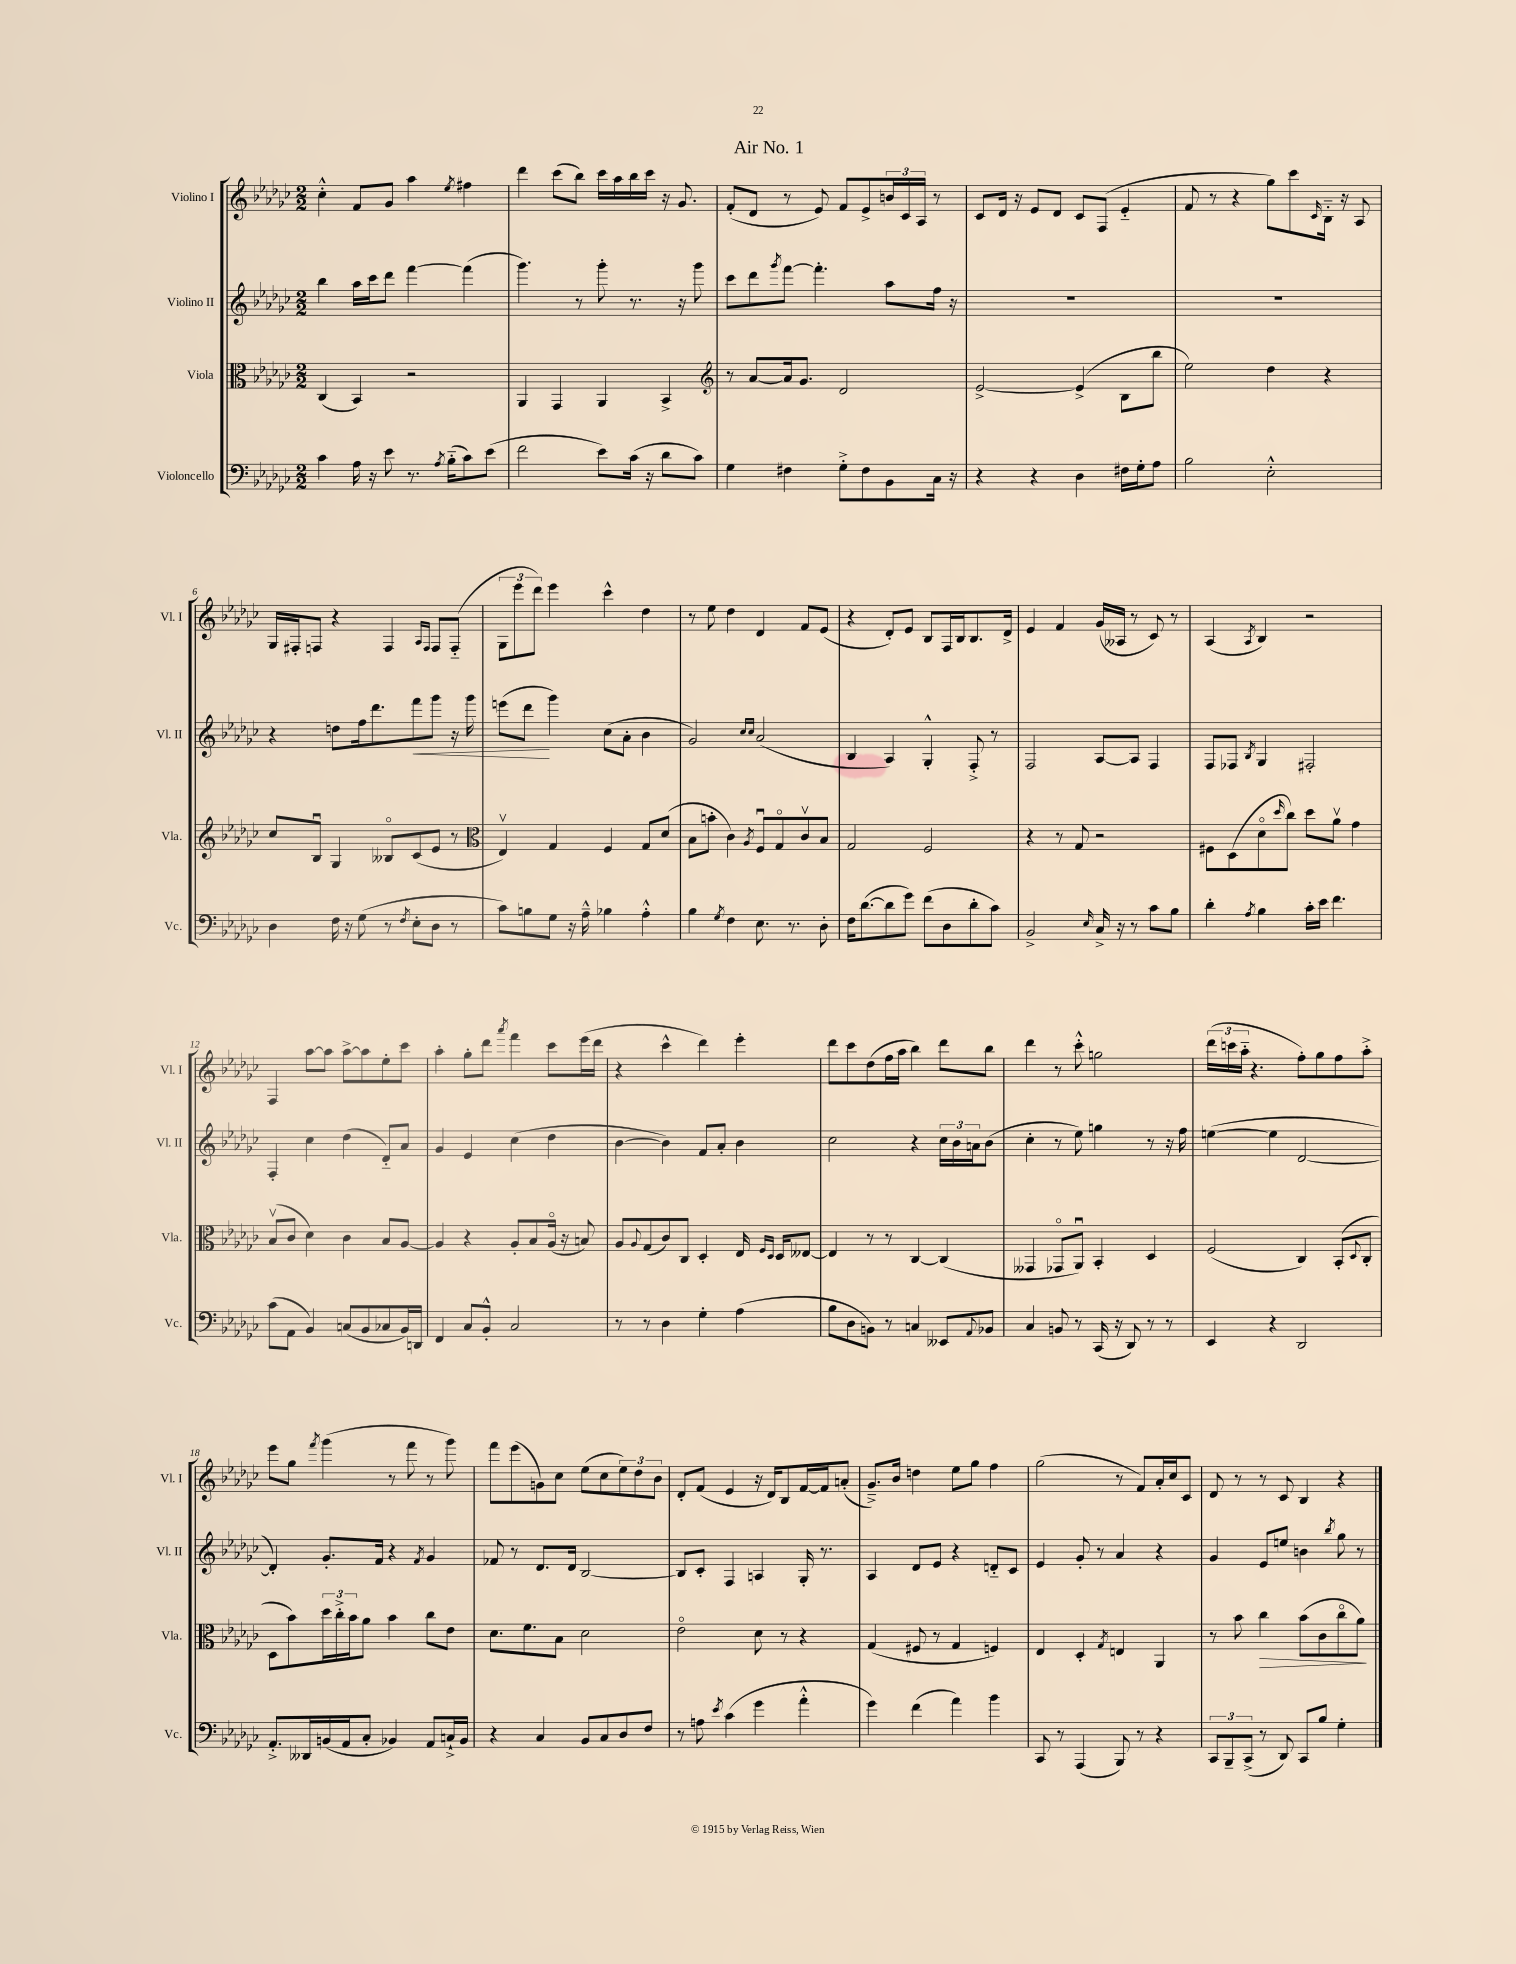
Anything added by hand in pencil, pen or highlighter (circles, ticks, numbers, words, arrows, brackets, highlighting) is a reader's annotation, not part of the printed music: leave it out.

**kern	**kern	**kern	**kern
*staff4	*staff3	*staff2	*staff1
*clefF4	*clefC3	*clefG2	*clefG2
*k[b-e-a-d-g-c-]	*k[b-e-a-d-g-c-]	*k[b-e-a-d-g-c-]	*k[b-e-a-d-g-c-]
*M2/2	*M2/2	*M2/2	*M2/2
4c-	(4C-	4bb-	4cc-'^^
16A-	4BB-)	16aa-	8f
16r	.	16ccc-	.
8e-	.	8ddd-	8g-
8.r	2r	[4fff	4aa-
8qA-	.	.	.
(16B-'~	.	.	.
.	.	.	8qee-
8c-)	.	(4fff]	4ff#
(8e-	.	.	.
=	=	=	=
2f	4AA-	4.ggg-)	4ddd-
.	4GG-	.	(8ccc-
.	.	8r	8bb-)
8e-)	4AA-	8ggg-'	16ccc-
.	.	.	16aa-
(16c-	.	8.r	16bb-
16r	.	.	16ccc-
8d-	4BB-^	.	16r
.	.	16r	8.g-
8c-)	.	8ggg-	.
=	=	=	=
*	*clefG2	*	*
4G-	8r	8ccc-	(8f'
.	[8a-	8ddd-	8d-
.	.	8qggg-	.
4F#	16a-]	[8fff	8r
.	8.g-	.	.
.	.	4.fff']	8e-)
8G-'^	2d-	.	8f
8F#	.	.	8e-^
8BB-	.	8aa-	24b
.	.	.	24c-
.	.	.	24A-
16C-	.	16ff	8r
16r	.	16r	.
=	=	=	=
4r	[2e-^	1r	8c-
.	.	.	16d-
.	.	.	16r
4r	.	.	8e-
.	.	.	8d-
4D-	(4e-^]	.	8c-
.	.	.	(8F
16F#	8B-	.	4e-'~
16G-'	.	.	.
8A-	8bb-	.	.
=	=	=	=
2B-	2ee-)	1r	8f
.	.	.	8r
.	.	.	4r
2E-'^^	4dd-	.	8gg-)
.	.	.	8ccc-
.	.	.	16qqc-
.	4r	.	16B-'~
.	.	.	16r
.	.	.	8A-
=	=	=	=
4D-	8cc-	4r	16G-
.	.	.	16F#'
.	8B-u	.	8F
16F	4G-	8dd	4r
16r	.	.	.
(8G-	.	16ff	.
.	.	8.ddd-	.
8r	8B--o	.	4F
8qF	.	.	.
8E-'	(8c-	8fff	.
.	.	.	16qqA-
.	.	.	16qqF
8D-	8e-	8ggg-	8F
8r	8r	16r	(8F'~
.	.	16ggg-	.
=	=	=	=
*	*clefC3	*	*
8c-)	4E-v)	(8eee	12G-
.	.	.	12eee-
8B	.	8ddd-	.
.	.	.	12ddd-)
8G-	4G-	4ggg-)	4eee-
16r	.	.	.
16A-~^^	.	.	.
4B-	4F	(8cc-	4ccc-^^
.	.	8a-'	.
4A-'^^	8G-	4b-	4dd-
.	(8d-	.	.
=	=	=	=
4B-	8B-	2g-)	8r
.	8b'	.	8ee-
8qG-	.	.	.
4F	4c-)	.	4dd-
.	.	16qqcc-	.
.	8qA-	16qqcc-	.
8.E-	8Fu	(2a-	4d-
.	8G-o	.	.
8.r	.	.	.
.	8c-v	.	8f
8D-'	8B-	.	(8e-
=	=	=	=
16F	2G-	4B-	4r
([8.d-	.	.	.
8d-]	.	4A-)	8d-')
8g-)	.	.	8e-
(8f	2F	4G-'^^	8B-
8D-	.	.	16F
.	.	.	16B-
8d-'	.	8F'^	8.B-
8c-)	.	8r	.
.	.	.	16d-^
=	=	=	=
2BB-^	4r	2F	4e-
.	8r	.	4f
.	8G-	.	.
16qqE-	.	.	.
16C-^	2r	[8A-	(16g-
16r	.	.	16A--
8r	.	8A-]	8r
8c-	.	4F	8c-)
8B-	.	.	8r
=	=	=	=
4d-'	8F#	8F	(4A-
.	(8D-	8F-	.
8qA-	.	8qB-	8qA-
4B-	8d-o	4G-	4B-)
.	16qqdd-	.	.
.	8cc-)	.	.
16c-'	8dd-	2F#'	2r
16e-	.	.	.
4.f	8a-v	.	.
.	4g-	.	.
=	=	=	=
(8c-	(8B-v	4F'	4F
8AA-	8c-	.	.
4BB-)	4d-)	4cc-	[8aa-
.	.	.	8aa-]
(8C	4c-	(4dd-	[8aa-^
8BB-	.	.	8aa-]
8C-	8B-	8d-'~)	8ee-'
16BB-)	[8A-	8a-	8ccc-
16DD	.	.	.
=	=	=	=
4FF	4A-]	4g-	4aa-'
8C-	4r	4e-	8gg-'
8BB-'^^	.	.	8ddd-
.	.	.	8qaaa-
2C-	8A-'	(4cc-	4fff
.	8B-	.	.
.	(16A-o	4dd-	8ccc-
.	16r	.	.
.	8B)	.	(16eee-
.	.	.	16ddd-
=	=	=	=
8r	8A-	[4b-	4r
.	8qqA-	.	.
8r	(8G-	.	.
4D-	8c-)	4b-])	4ccc-^^
.	8C-	.	.
4G-'	4D-'	8f	4ddd-)
.	.	8a-'	.
(4A-	16E-	4b-	4eee-'
.	16qqF	.	.
.	16qqD-	.	.
.	16D-	.	.
.	[8E--	.	.
=	=	=	=
8B-	4E--]	2cc-	8ddd-
8D-	.	.	8ccc-
8BB)	8r	.	(8dd-
8r	8r	.	16ff
.	.	.	16aa-
4C	[4C-	4r	4bb-)
8EE--	(4C-]	24cc-	8ddd-
.	.	24b-	.
.	.	24a	.
8qqAA-	.	.	.
8BB-	.	(8b-	8bb-
=	=	=	=
4C-	4GG--	4cc-'	4ddd-
8BB	8GG-o	8r	8r
8r	8AA-u)	8ee-)	8ccc-'^^
(16CC-	4BB-'	4gg	2gg
16r	.	.	.
8DD-)	.	.	.
8r	4D-	8r	.
8r	.	16r	.
.	.	16ff	.
=	=	=	=
4EE-	(2F	([4ee	(24ddd-
.	.	.	24ccc
.	.	.	24aa-'~
.	.	.	4.r
4r	.	4ee]	.
2DD-	4C-)	[2d-	8ff')
.	.	.	8gg-
.	(8BB-'	.	8ff
.	8qqD-	.	.
.	8C-'	.	8aa-'^
=	=	=	=
8.AA-'^	8D-	4d-'])	8eee-
.	8b-)	.	8gg-
16DD--	.	.	.
.	.	.	8qfff
(16BB	24dd-	8.g-'	(4ggg-
.	24cc-'^	.	.
16AA-	.	.	.
.	24b-	.	.
8C-'	8a-	.	.
.	.	16f	.
4BB-)	4b-	4r	8r
.	.	.	8fff
.	.	8qf	.
8AA-	8cc-	4g-	8r
16C`^	8e-	.	8ggg-)
16BB-	.	.	.
=	=	=	=
4r	8.d-	8f-	8fff
.	.	8r	(8eee-
.	8.f	.	.
4C-	.	8.d-	8g)
.	8B-	.	8cc-
.	.	16d-	.
8BB-	2d-	[2B-	(8ee-
8C-	.	.	8cc-
8D-	.	.	12ee-)
.	.	.	12dd-
8F	.	.	.
.	.	.	12b-
=	=	=	=
8r	2e-o	8B-]	8d-'
8A	.	8c-'	(8f
8qe-	.	.	.
(4c-	.	4F	4e-
4g-	8d-	4A	16r
.	.	.	16d-)
.	8r	.	8B-
4a-'^^	4r	16G-'	[16f
.	.	8.r	16f]
.	.	.	(8a'
=	=	=	=
4g-)	(4G-	4A-	8.g-~^)
.	.	.	16b-
(4f	8F#	8d-	4dd
.	8r	8e-	.
4a-)	4G-	4r	8ee-
.	.	.	8gg-
4b-	4F)	8d'~	4ff
.	.	8c-	.
=	=	=	=
8CC-	4E-	4e-	(2gg-
8r	.	.	.
(4AAA-	4D-'	8g-'	.
.	.	8r	.
.	8qG-	.	.
8BBB-)	4E	4a-	8r
8r	.	.	8f)
4r	4AA-	4r	16a-'
.	.	.	16cc-
.	.	.	8c-
=	=	=	=
12CC-	8r	4g-	8d-
12BBB-~	.	.	.
.	8b-	.	8r
(12CC-^	.	.	.
8r	4cc-	8e-	8r
8DD-)	.	8ee	8c-
8CC-	(8b-	4b	4B-
8B-	8c-	.	.
.	.	8qbb-	.
4G-'	8cc-o	8gg-	4r
.	8a-)	8r	.
==	==	==	==
*-	*-	*-	*-
